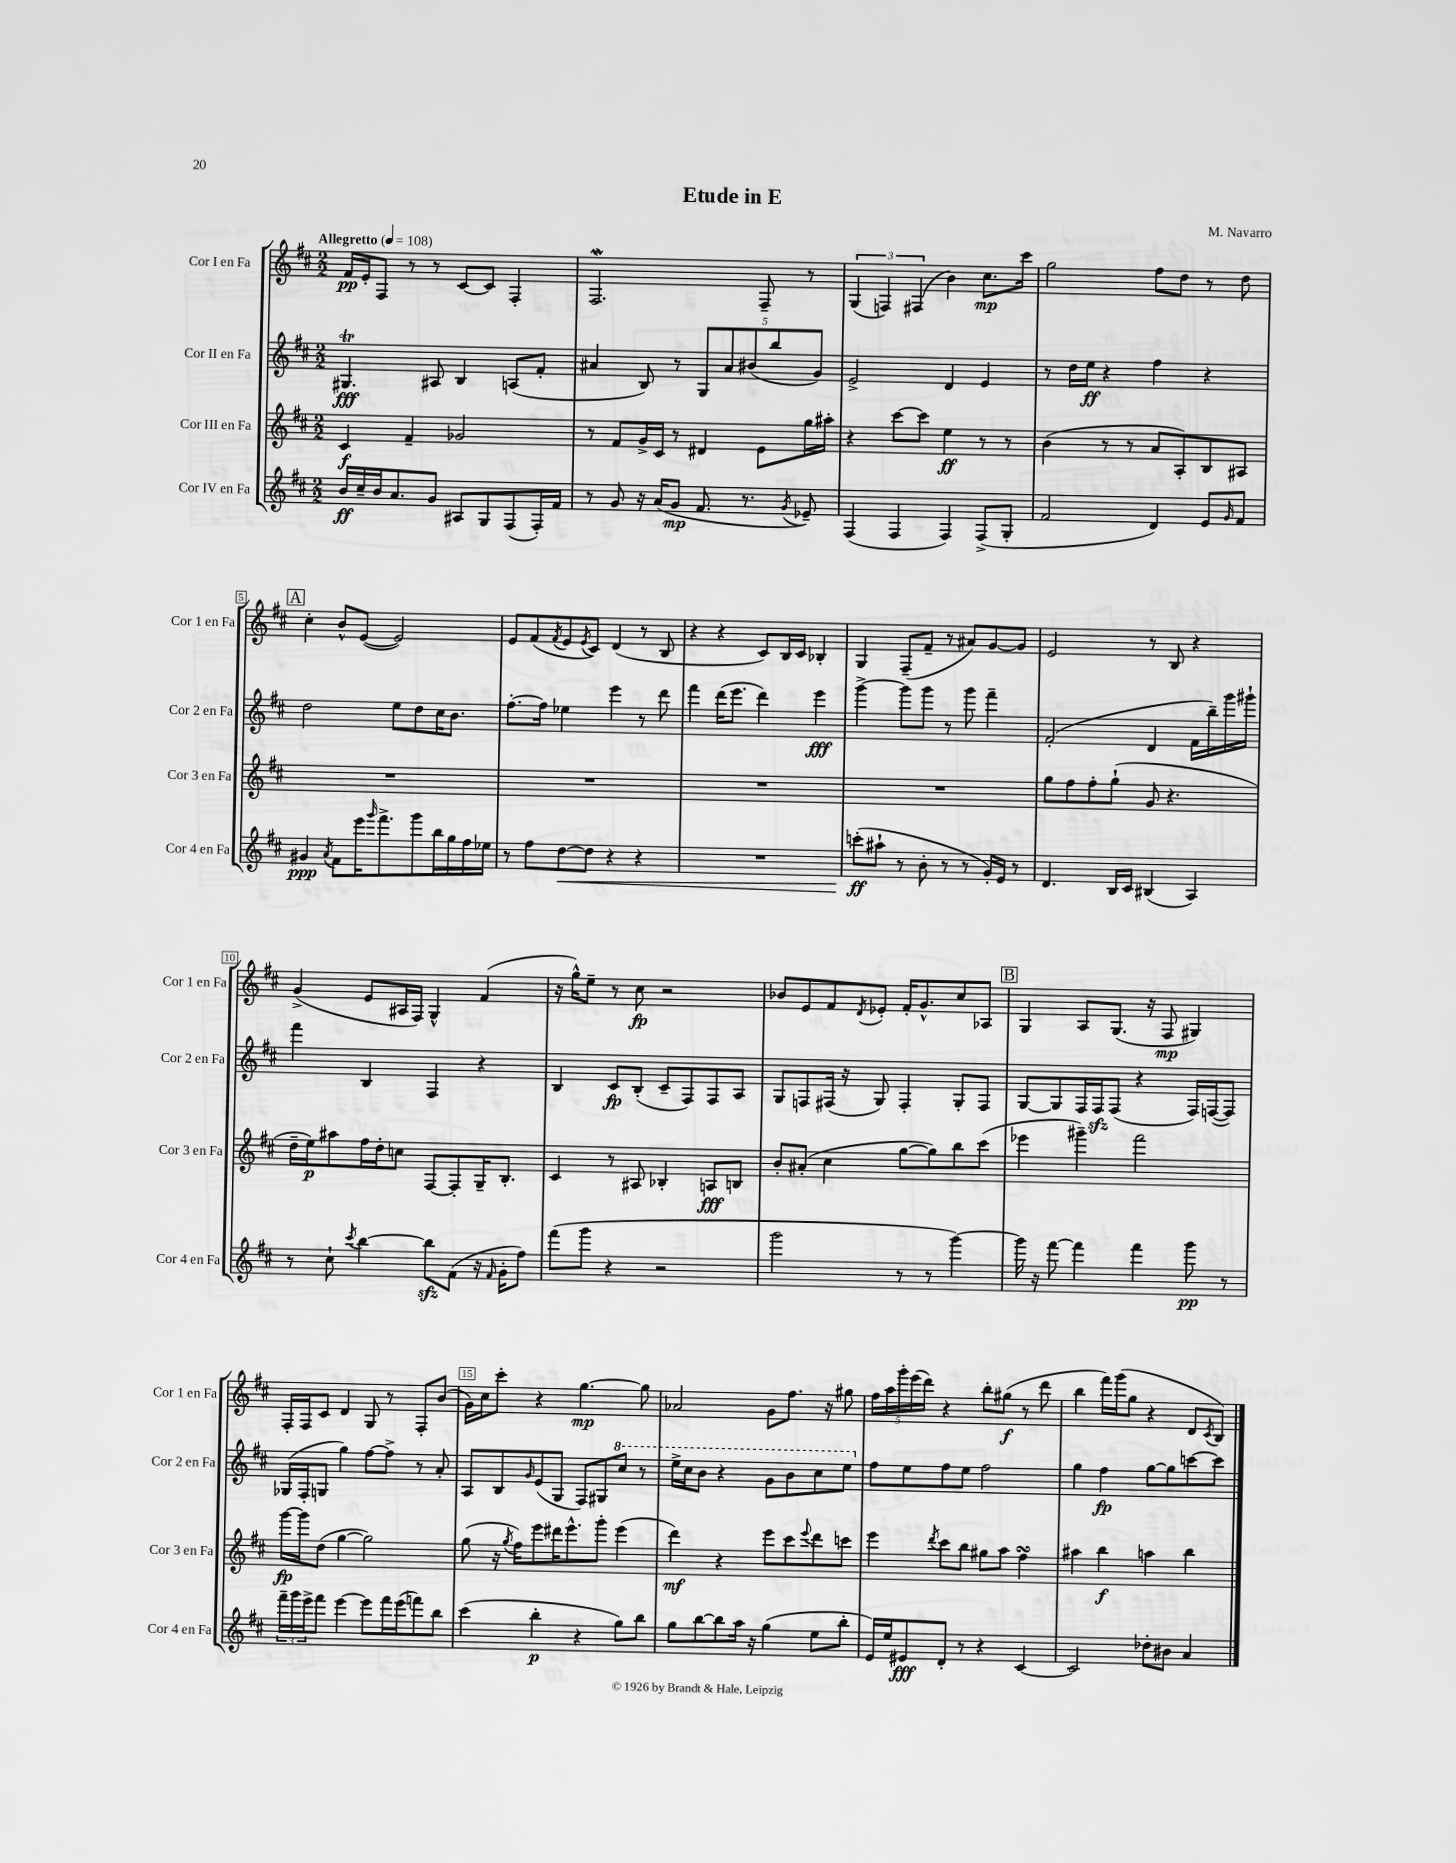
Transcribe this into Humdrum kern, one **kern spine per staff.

**kern	**kern	**kern	**kern
*staff4	*staff3	*staff2	*staff1
*clefG2	*clefG2	*clefG2	*clefG2
*k[f#c#]	*k[f#c#]	*k[f#c#]	*k[f#c#]
*M2/2	*M2/2	*M2/2	*M2/2
*MM108	*MM108	*MM108	*MM108
16b	4c#	4.G#	16f#
16cc#~	.	.	16e'
16b	.	.	8F#
8.a	.	.	.
.	4f#~	.	8r
8g	.	8A#	8r
8A#	2g-	4B	[8c#
8G	.	.	8c#]
(8F#	.	(8A	4F#'
16F#')	.	8f#'	.
16f#	.	.	.
=	=	=	=
8r	8r	4a#	2.F#
8g	8f#	.	.
16r	16g^	8B)	.
(16a	16c#	.	.
8g	8r	8r	.
8.f#	4d#	10G	.
.	.	10a#	.
8.r	.	.	.
.	.	(10b#	.
.	8e	.	8F#~
.	.	10bb	.
8qg	.	.	.
8e-~)	16gg	.	8r
.	.	10g)	.
.	16aa#'	.	.
=	=	=	=
(4F#	4r	2e^	(6G
.	.	.	6F)
4F#	[8ccc#	.	.
.	.	.	(6F#
.	8ccc#]	.	.
4F#)	4ee	4d	4b)
(8F#^	8r	4e	8.cc#
8G'	8r	.	.
.	.	.	16ccc#
=	=	=	=
2f#	(4b	8r	2gg
.	.	16dd	.
.	.	16ee	.
.	8r	4r	.
.	8r	.	.
4d)	8a	4ff#	8ff#
.	8A')	.	8dd
8e	8B	4r	8r
16qqg	.	.	.
8f#	8A#	.	8dd
=	=	=	=
4g#	1r	2dd	4cc#'
8qa	.	.	.
8f#	.	.	8b^^
16eee	.	.	([8e
16qqggg	.	.	.
8.fff#^	.	.	.
.	.	8ee	2e])
8ggg	.	8dd	.
16bb	.	16cc#	.
16gg	.	8.b	.
16ff#	.	.	.
16ee-	.	.	.
=	=	=	=
8r	1r	[8.ff#'	8e
8ff#	.	.	(8f#
.	.	16ff#]	.
.	.	.	8qf#
[8dd	.	4ee-	8e
.	.	.	8qe
8dd]	.	.	8c#)
4r	.	4eee	(4d
4r	.	8r	8r
.	.	8ddd	8B
=	=	=	=
1r	1r	4fff#	4r
.	.	(16ddd	4r
.	.	8.eee	.
.	.	4ddd)	8c#)
.	.	.	16B
.	.	.	16c#
.	.	4eee	4B-'
=	=	=	=
(8ccc'	1r	[4ggg^	4G
8aa#`	.	.	.
8r	.	8ggg]	(8F#~
8b'	.	8ggg	8f#~
8r	.	8r	8r
8r	.	8ggg	8a#)
16g')	.	4fff#~	[8g
16e	.	.	.
8r	.	.	8g]
=	=	=	=
4.d	8gg	(2f#'	2e
.	8ff#	.	.
.	8ff#'	.	.
16B	(8gg`	.	.
16c#	.	.	.
(4B#	8g	4d	8r
.	4.r	.	8B
4A)	.	16f#	4r
.	.	16bb~)	.
.	.	16ggg	.
.	.	16ggg#`	.
=	=	=	=
8r	16dd~	4fff#	(4g^
.	16ee)	.	.
8cc#`	8aa#	.	.
8qccc#	.	.	.
[4bb	16ff#	4B	8e
.	16dd'	.	.
.	8cc	.	16A#
.	.	.	16F#)
8bb]	[8F#	4F#	4G^^
(8f#	8F#']	.	.
16r	16G~	4r	(4f#
16qqf#	.	.	.
16g'	8.B'	.	.
8ff#)	.	.	.
=	=	=	=
(8fff#	4c#	4B	16r
.	.	.	16gg^^)
8ggg	.	.	8ee~
4r	8r	8c#	8r
.	8A#	(8B'	8cc#
2r	4B-'	8c#~	2r
.	.	8F#)	.
.	8A	8F#	.
.	8B	8A	.
=	=	=	=
2ggg	8b'	8G	8b-
.	(8a#'	8F	8e
.	4cc#	(16F#	8f#
.	.	16r	.
.	.	.	8qd
.	.	8G)	8e-'
8r	[8gg	4F#'	16f#'
.	.	.	8.g^^
8r	8gg])	.	.
[4ggg)	8bb	8G'	8cc#
.	(8ccc#	8F#	8A-
=	=	=	=
16ggg]	4eee-	[8G	4G
16r	.	.	.
[8fff#	.	8G]	.
4fff#]	4ggg#~)	16F#	8A
.	.	16F#	.
.	.	(8F#	(8.G
4fff#	2fff#	4r	.
.	.	.	16r
.	.	.	8F#
8ggg	.	16F#)	4G#)
.	.	([16F	.
8r	.	8F])	.
=	=	=	=
24fff#~	[16ggg	(16G-	16F#'
24ggg	.	.	.
.	16ggg]	16F#'	16F#
24eee^	.	.	.
8fff#	(8dd	8G	8c#
[4eee	[4gg	4gg)	4d
8eee]	2gg])	[8ff#	8G
16fff#	.	8ff#^]	8r
(16eee	.	.	.
8fff)	.	8r	8F#'
8bb	.	8a'	(8b
=	=	=	=
(4ccc#	(8gg	8A	16g)
.	.	.	16cc#
.	16r	8B	8ccc#'
.	8qgg	.	.
.	16ff#)	.	.
.	.	16qqg	.
4bb'	8eee	(8e	4r
.	16ddd#	8G	.
.	8.eee^^	.	.
4r	.	8F#)	[4.gg
.	8ggg'	8G#	.
8gg)	(4eee	8ccc#	.
8bb	.	8r	8gg]
=	=	=	=
8gg	4ddd)	16eee^	2a-
.	.	16ccc#	.
[8bb	.	8bb	.
8bb]	4r	4r	.
16aa	.	.	.
16r	.	.	.
(4gg	8eee	8gg	8g
.	8ccc#	8bb	8.ff#
.	8qqeee	.	.
8ee	8ddd	8ccc#	.
.	.	.	16r
8bb'	8ccc	8eee	8gg#
=	=	=	=
16e)	4eee	8ff#	20ff#
.	.	.	20aa
16ee	.	.	.
.	.	.	20ggg'
8e#	.	8ee	.
.	.	.	(20eee
.	.	.	20ddd)
.	8qddd	.	.
8d'	8ccc#	8ff#	4r
8r	8bb	8ee	.
4r	8gg#	2ff#	8bb'
.	8aa	.	(8gg#
[4c#	4ff#	.	8r
.	.	.	8ddd
=	=	=	=
2c#]	4aa#	4gg	4bb
.	4bb	4ff#	16fff#)
.	.	.	(16ggg
.	.	.	8gg
8dd-'	4aa	[8gg	4r
8b#	.	8gg]	.
4a	4bb	[8ccc	8d
.	.	.	8qc#
.	.	8ccc]	8B)
==	==	==	==
*-	*-	*-	*-
